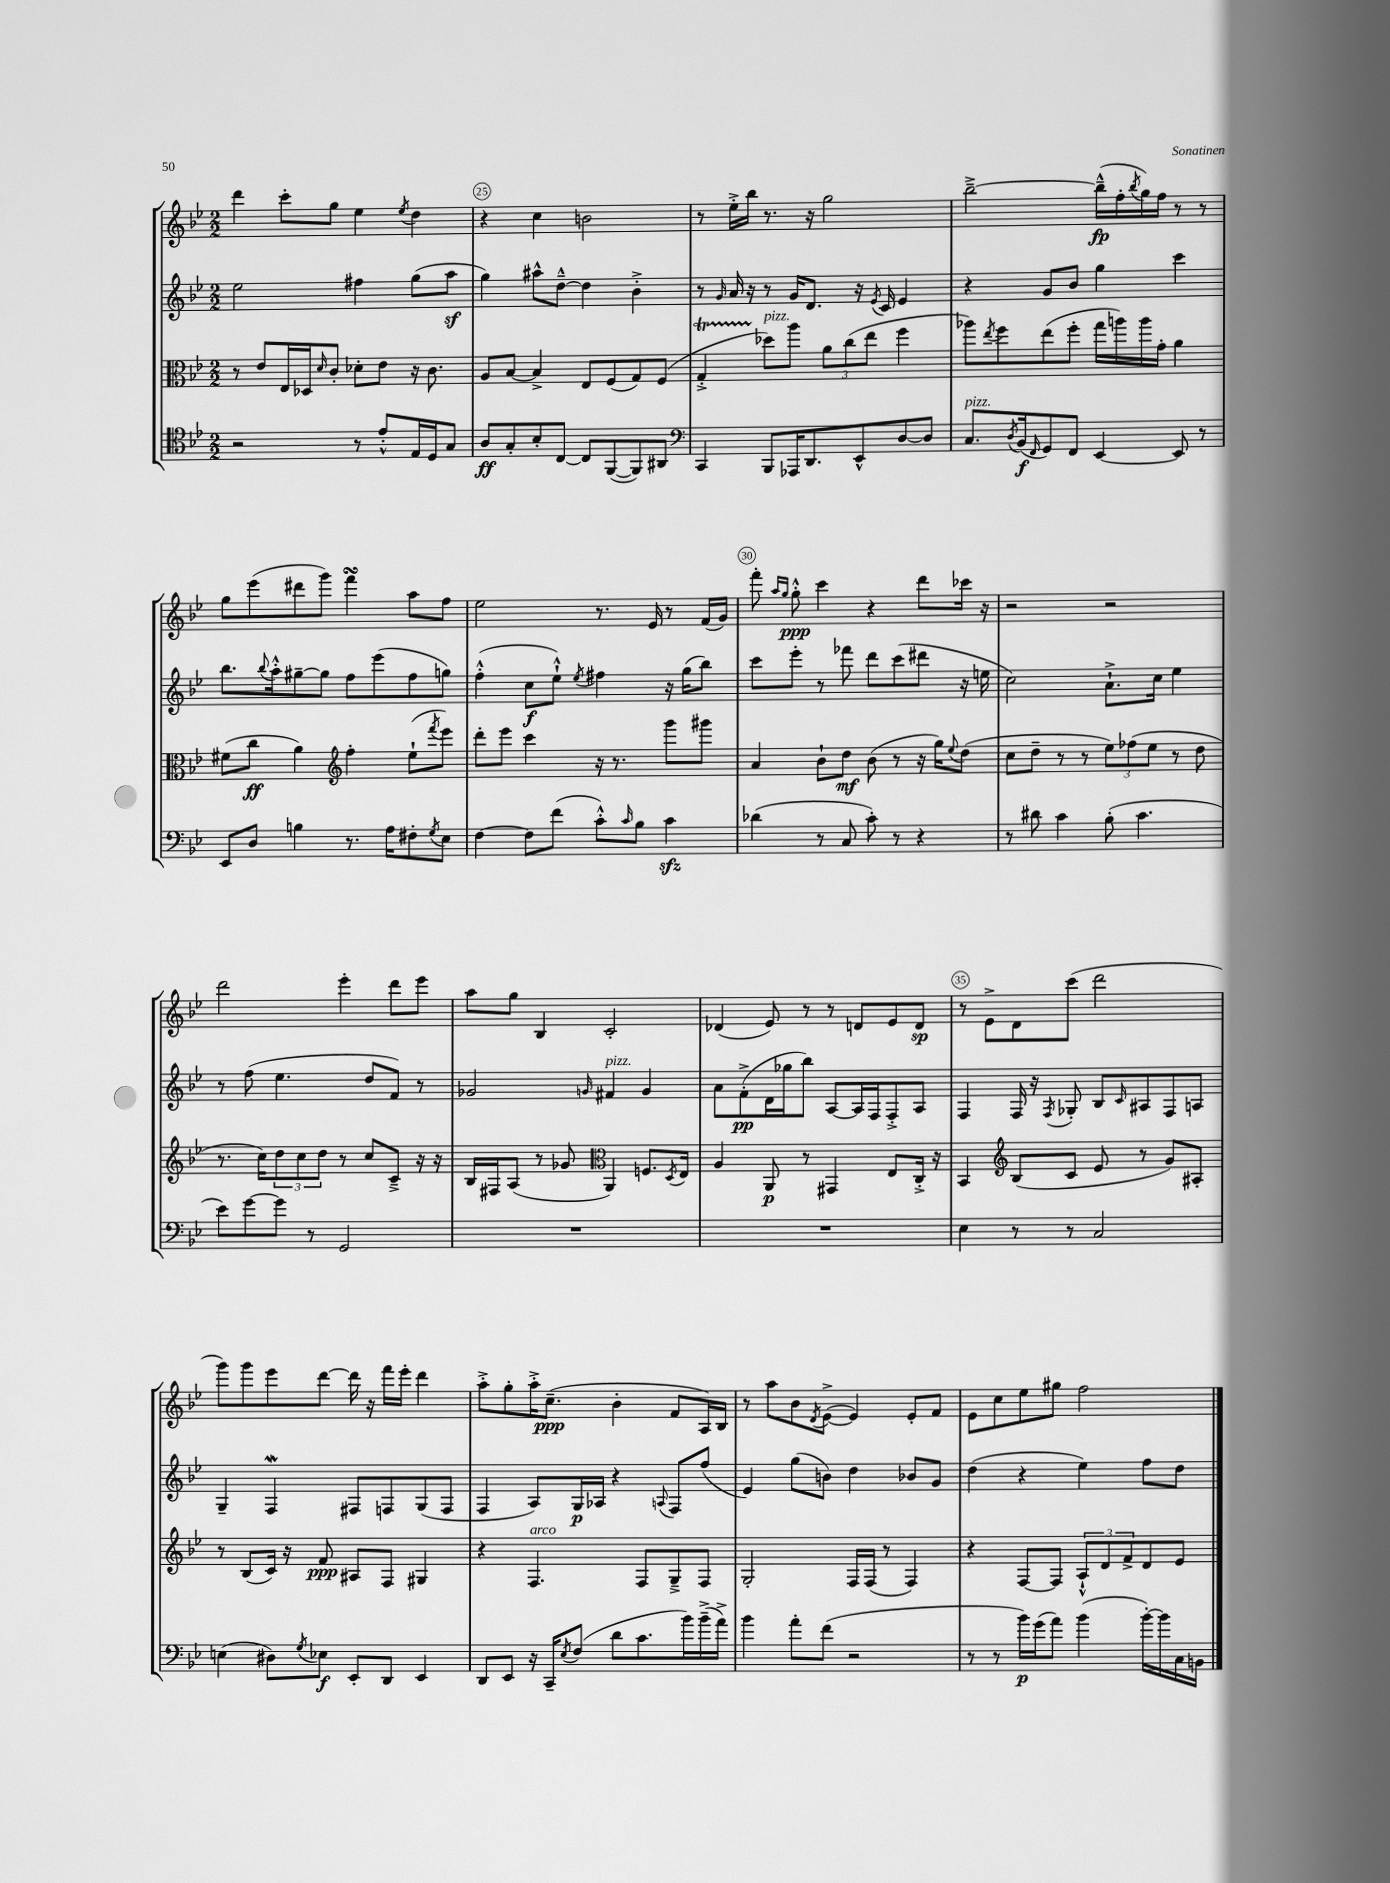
<<
\new StaffGroup <<
\new Staff = "s0" {
    \clef treble \key bes \major \numericTimeSignature \time 2/2
    d'''4 c'''8-. g''8 ees''4 \acciaccatura { ees''8 } d''4 |
    r4 c''4 b'2 |
    r8 ees''16-.-> bes''16 r8. r16 g''2 |
    bes''2~---> bes''16---^\fp( f''16-. \acciaccatura { bes''8 } g''16) f''16 r8 r8 |
    g''8 ees'''8( dis'''8 g'''8) f'''4\turn a''8 f''8 |
    ees''2 r8. ees'16 r8 f'16( g'16) |
    f'''8-. \grace { a''16 g''16 } g''8-.-^\ppp c'''4 r4 d'''8 ces'''16 r16 |
    r2 r2 |
    d'''2 ees'''4-. d'''8 ees'''8 |
    a''8 g''8 bes4 c'2-. |
    des'4( ees'8) r8 r8 d'8 ees'8 d'8\sp |
    r8 ees'8-> d'8 c'''8( d'''2 |
    g'''8) g'''8 ees'''8 d'''8~ d'''16 r16 f'''16 ees'''16-. d'''4 |
    a''8-.-> g''8-. a''16-.-> c''8.--\ppp( bes'4-. f'8 a16) bes16 |
    r8 a''8 bes'8 \acciaccatura { d'8 } ees'8~->( ees'4) ees'8-. f'8 |
    ees'8 c''8 ees''8 gis''8 f''2 \bar "|." |
}
\new Staff = "s1" {
    \clef treble \key bes \major \numericTimeSignature \time 2/2
    ees''2 fis''4 g''8( a''8\sf |
    g''4) ais''8-^ d''8~---^ d''4 bes'4-.-> |
    r8 \grace { g'16 } a'16 r16 r8 g'16 d'8. r16 \acciaccatura { ees'8 } c'16 ees'4 |
    r4 g'8 bes'8 g''4 c'''4 |
    bes''8. \appoggiatura { bes''8 } a''16-.-^ gis''8~-- gis''8 f''8 ees'''8( f''8 g''8) |
    f''4-.-^( c''8\f ees''8-!-^) \acciaccatura { ees''8 } fis''4 r16 g''16( bes''8) |
    c'''8 ees'''8-. r8 fes'''8 d'''8 c'''8( dis'''8 r16 e''16 |
    c''2) a'8.-!-> c''16 ees''4 |
    r8 f''8( ees''4. d''8 f'8) r8 |
    ges'2 \grace { g'16 } fis'4^\markup { \italic "pizz." } g'4 |
    a'8 f'8-.->\pp( d'16 ges''16 bes''8) a8~ a16 f16 f8-.-> a8 |
    f4 f16 r16 \acciaccatura { f8 } ges8-. bes8 \grace { c'16 } ais8 f8 a8 |
    g4-- f4\mordent fis8 f8 g8( f8 |
    f4 a8) g16\p aes16 r4 \appoggiatura { a8 } f8 f''8( |
    ees'4) g''8( b'8) d''4 bes'8 g'8 |
    d''4( r4 ees''4) f''8 d''8 \bar "|." |
}
\new Staff = "s2" {
    \clef alto \key bes \major \numericTimeSignature \time 2/2
    r8 ees'8 ees16 des16 \grace { d'16 } c'8-. des'8-. ees'8 r16 c'8. |
    a8 bes8~ bes4-> ees8 f8( g8) f8( |
    g4-.->\startTrillSpan des''8\stopTrillSpan^\markup { \italic "pizz." }) a''8 \tuplet 3/2 { a'8 c''8( ees''8 } f''4 |
    aes''8) \acciaccatura { ees''8 } f''8 ees''8( f''8-. g''16 a''16) a''16 g'16-. a'4 |
    fis'8( c''8\ff a'4) \clef treble f''4-. ees''8-!( \acciaccatura { f'''8 } ees'''8) |
    d'''8-. ees'''8 c'''4 r16 r8. g'''8 gis'''8 |
    a'4 bes'8-! d''8\mf bes'8( r8 r16 g''16) \appoggiatura { ees''8 } d''8( |
    c''8 d''8-- r8 r8 \tuplet 3/2 { ees''8) fes''8( ees''8 } r8 d''8 |
    r8. c''16) \tuplet 3/2 { d''8 c''8 d''8 } r8 c''8 c'8---> r16 r16 |
    bes16 fis16 a8( r8 ges'8 \clef alto a,4) f8. \acciaccatura { d8 } ees16 |
    a4 a,8\p r8 gis,4 ees8 c16-.-> r16 |
    bes,4 \clef treble bes8( c'8 ees'8 r8 g'8) ais8-. |
    r8 bes8( c'16) r16 f'8\ppp ais8 f8 gis4 |
    r4 f4.^\markup { \italic "arco" } f8 g8---> f8 |
    g2-. f16 f16( r8 f4) |
    r4 f8~ f8 \tuplet 3/2 { a8-!-^ d'8 f'8-> } d'8 ees'8 \bar "|." |
}
\new Staff = "s3" {
    \clef tenor \key bes \major \numericTimeSignature \time 2/2
    r2 r8 ees'8-.-^ ees16 d16 g8 |
    a8\ff g8-. bes8-. c8~ c8 f,8~( f,8) ais,8 |
    \clef bass c,4 bes,,8 aes,,16 d,8. ees,8-^ d8~ d8 |
    c8.^\markup { \italic "pizz." } \acciaccatura { d8 } bes,16\f( \grace { f,16 } g,8) f,8 ees,4~ ees,8 r8 |
    ees,8 d8 b4 r8. a16 fis8-. \acciaccatura { g8 } ees8 |
    f4~ f8 f'8( c'8-.-^) \grace { c'16 } bes8 c'4\sfz |
    des'4( r8 c8 c'8-.) r8 r4 |
    r8 dis'8 c'4 bes8-.( c'4. |
    ees'8) g'8~ g'8 r8 g,2 |
    R1 |
    R1 |
    ees4 r8 r8 c2 |
    e4( dis8) \acciaccatura { g8 } ees8\f ees,8-. d,8 ees,4 |
    d,8 ees,8 r16 c,16-- \acciaccatura { ees8 } f8( d'8 c'8. bes'16) bes'16--->( a'16->) |
    bes'4 a'8-. f'8( r2 |
    r8 r8 bes'16\p) g'16( a'8) bes'4( bes'16~-.) bes'16 c16 b,16 \bar "|." |
}
>>
>>
\layout { \context { \Score currentBarNumber = #24 \override BarNumber.break-visibility = ##(#f #t #t) barNumberVisibility = #(every-nth-bar-number-visible 5) \override BarNumber.stencil = #(make-stencil-circler 0.1 0.3 ly:text-interface::print) } }
